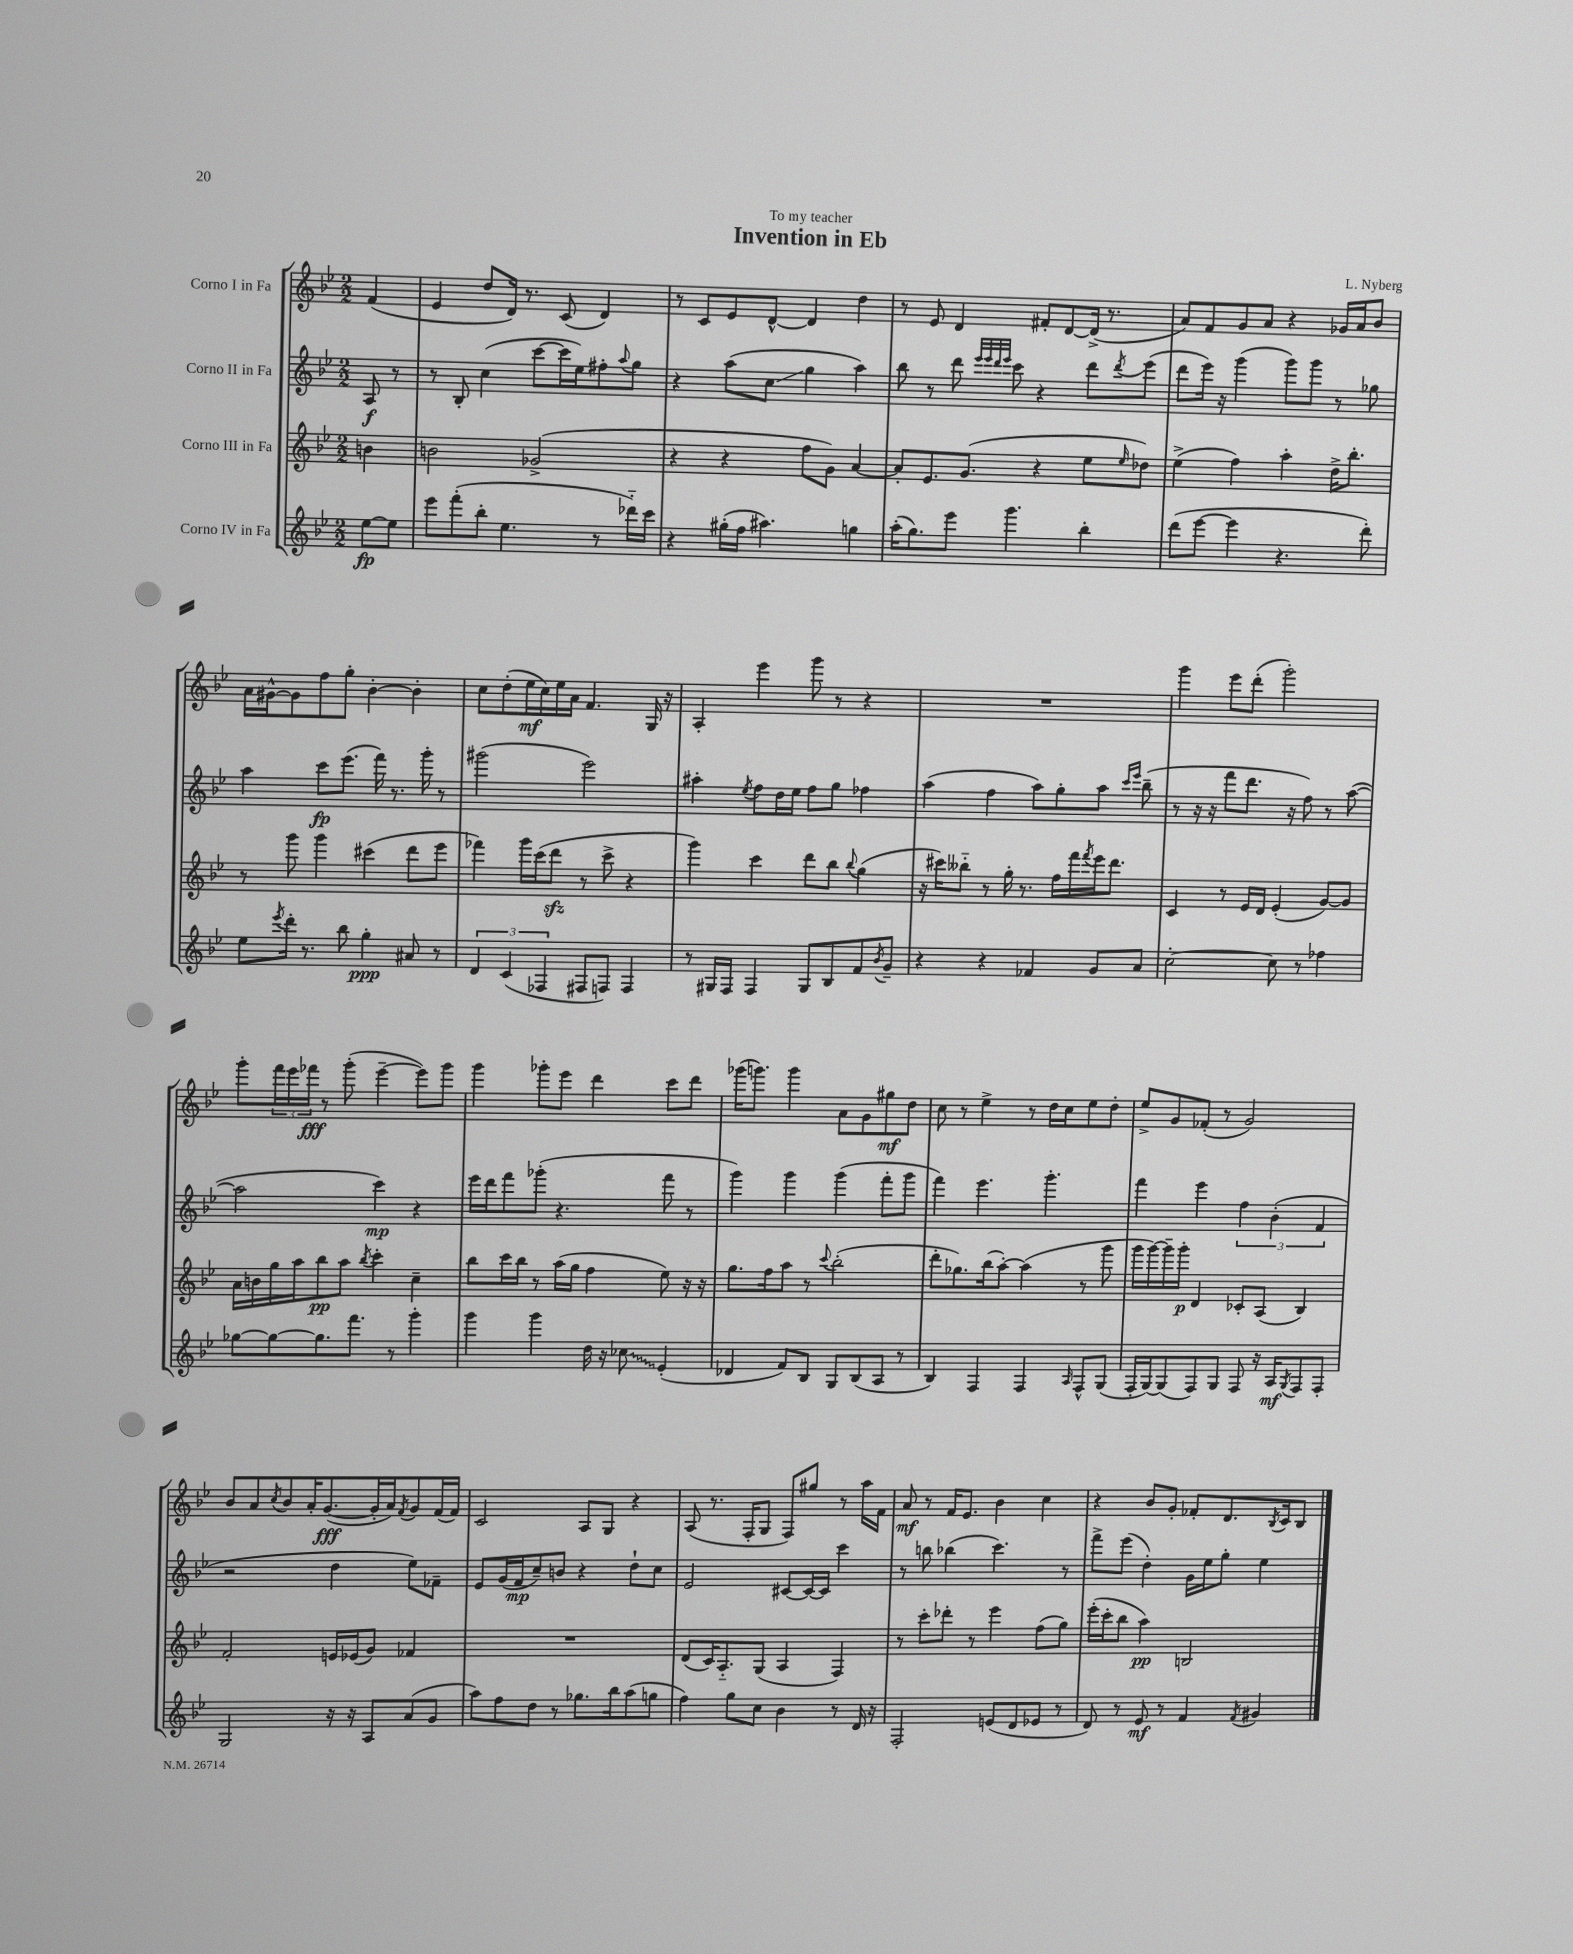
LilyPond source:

\header { title = "Invention in Eb" composer = "L. Nyberg" dedication = "To my teacher" }
<<
\new StaffGroup <<
\new Staff = "s0" \with { instrumentName = "Corno I in Fa" } {
    \clef treble \key bes \major \numericTimeSignature \time 2/2 \partial 4
    f'4( |
    ees'4 d''8 d'16) r8. c'8( d'4) |
    r8 c'8 ees'8 d'8~-^ d'4 d''4 |
    r8 ees'8 d'4 fis'8-. d'8~ d'16->( r8. |
    a'8) f'8 g'8 a'8 r4 ges'16 a'16 bes'8 |
    a'16 gis'16~-^ gis'8 f''8 g''8-. bes'4~-. bes'4-. |
    c''8 d''8-.( ees''16\mf c''16) ees''16 a'16 f'4. g16 r16 |
    a4-. ees'''4 g'''8 r8 r4 |
    R1 |
    g'''4 ees'''8 d'''8-.( g'''2-.) |
    g'''8-. \tuplet 3/2 { f'''16 ees'''16 fes'''16\fff } r8 g'''8-.( ees'''4~-- ees'''8) g'''8 |
    g'''4 ges'''8-. ees'''8 d'''4 c'''8 d'''8 |
    ges'''16( g'''8.) g'''4 a'8 g'8 gis''8\mf d''8 |
    c''8 r8 ees''4-> r8 d''16 c''16 ees''8 d''8-. |
    ees''8-> g'8 fes'8-.( r8 g'2) |
    bes'8 a'8 \acciaccatura { c''8 } bes'8 a'16-. g'8.~\fff( g'16-. a'16) \acciaccatura { f'8 } g'8 f'16( f'16) |
    c'2 a8 g8 r4 |
    a8( r8. f16-. g8 f8) gis''8 r8 a''16 f'16 |
    a'8\mf r8 f'16 ees'8. bes'4 c''4 |
    r4 bes'8 g'8-. fes'8-. d'8. \acciaccatura { bes8 } c'16 bes8 \bar "|." |
}
\new Staff = "s1" \with { instrumentName = "Corno II in Fa" } {
    \clef treble \key bes \major \numericTimeSignature \time 2/2 \partial 4
    a8\f r8 |
    r8 bes8-. c''4( c'''8~ c'''16 ees''16) fis''8-. \appoggiatura { a''8 } g''8 |
    r4 a''8( c''8\glissando g''4 a''4) |
    bes''8 r8 d'''8 \grace { ees'''32 ees'''32 d'''32 ees'''32 } c'''8 r4 d'''8 \acciaccatura { d'''8 } ees'''8( |
    d'''8 ees'''16) r16 g'''4( g'''8) g'''8 r8 ges''8 |
    a''4 c'''8\fp ees'''8.( f'''16) r8. g'''16-. r8 |
    gis'''2( ees'''2) |
    ais''4-. \acciaccatura { ees''8 } f''8 d''16 ees''16 f''8 g''8 fes''4 |
    a''4( f''4 a''8) g''8-. a''8 \grace { c'''16 ees'''16 } bes''8--( |
    r8 r16 r16 f'''8 d'''8. r16 f''8) r8 a''8~( |
    a''2 c'''4\mp) r4 |
    ees'''16 d'''16 f'''8 ges'''8-.( r4. f'''8 r8 |
    g'''4) g'''4 g'''4( f'''8-. g'''8 |
    f'''4) ees'''4. g'''4.-. |
    f'''4 ees'''4 \tuplet 3/2 { f''4 bes'4-.( f'4 } |
    r2 d''4 ees''8) fes'8-- |
    ees'8 g'16( f'16\mp c''8--) b'8 r4 d''8-! c''8 |
    ees'2 cis'8~ cis'16~ cis'16 c'''4 |
    r8 b''8 bes''4( c'''4.) r8 |
    f'''8-> ees'''8( d''4-.) g'16 ees''16 g''8-. ees''4 \bar "|." |
}
\new Staff = "s2" \with { instrumentName = "Corno III in Fa" } {
    \clef treble \key bes \major \numericTimeSignature \time 2/2 \partial 4
    b'4 |
    b'2 ges'2->( |
    r4 r4 f''8 g'8) a'4~ |
    a'8-. ees'8. g'8.( r4 ees''8 \grace { ees''16 } des''8) |
    ees''4->( f''4) a''4-. d''16-> bes''8.-. |
    r8 g'''8 g'''4 cis'''4( d'''8 ees'''8 |
    fes'''4) g'''16 c'''16( d'''8\sfz r8 c'''8-> r4 |
    g'''4) c'''4 d'''8 bes''8 \appoggiatura { bes''8 } g''4( |
    r16 cis'''16) beses''8-_ r8 g''16-. r8. f''16 f'''16 \acciaccatura { f'''8 } ees'''16 d'''8. |
    c'4 r8 ees'16 d'16 ees'4-.( g'8~) g'8 |
    a'16 b'16 g''16 a''16 bes''8\pp a''8 \acciaccatura { bes''8 } c'''4-. c''4-- |
    bes''8 c'''16 bes''16 r8 a''16( g''16 f''4 ees''8) r16 r16 |
    g''8. f''16 a''8 r8 \appoggiatura { c'''8 } bes''2-.( |
    d'''8-. ges''8.) bes''16( a''8~-.) a''4( r8 g'''8 |
    g'''16 g'''16~) g'''16-- g'''16-.\p d'4 ces'8-. a8( bes4) |
    f'2-. e'16 ees'16( g'8) fes'4 |
    R1 |
    d'8( c'16) a8.-_ g8( a4 f4) |
    r8 c'''8-. des'''8-. r8 ees'''4 f''8( g''8) |
    ees'''16-.( c'''16-. bes''8 a''4\pp) b2 \bar "|." |
}
\new Staff = "s3" \with { instrumentName = "Corno IV in Fa" } {
    \clef treble \key bes \major \numericTimeSignature \time 2/2 \partial 4
    ees''8~\fp ees''8 |
    ees'''8 f'''8-.( bes''8-. ees''4. r8 des'''16-_) c'''16 |
    r4 gis''16-.( f''16 ais''4.) g''4 |
    a''16-.( g''8.) ees'''8 g'''4. bes''4-. |
    d'''8( ees'''8~ ees'''4 r4. d'''8-.) |
    ees''8 \acciaccatura { ees'''8 } d'''16-. r8. bes''8 g''4-.\ppp ais'8 r8 |
    \tuplet 3/2 { d'4 c'4( fes4 } fis8 f8) f4 |
    r8 gis16 f16 f4 gis8 bes8 f'8 \acciaccatura { bes'8 } g'8-- |
    r4 r4 fes'4 g'8 a'8 |
    c''2~-. c''8 r8 fes''4 |
    ges''8~ ges''8~ ges''8. f'''8. r8 g'''4-. |
    g'''4 g'''4 d''16 r16 \once \override Glissando.style = #'zigzag ces''8\glissando ees'4-.( |
    des'4 f'8) bes8 g8 bes8( a8 r8 |
    bes4) f4 f4 \grace { a16 } f8-^ g8( |
    f16-. g16~) g8( f8) g8 f8 r16 a16\mf \acciaccatura { g8 } f8 f8-. |
    g2 r16 r16 a8 a'8( g'8 |
    a''8) f''8 d''8 r8 ges''8. bes''16 a''8( g''8 |
    f''4) g''8 c''8 bes'4 r8 d'16 r16 |
    f2-. e'8( d'8 ees'8 r8 |
    d'8) r8 ees'8\mf r8 f'4 \acciaccatura { f'8 } gis'4 \bar "|." |
}
>>
>>
\layout { \context { \Score \remove "Bar_number_engraver" } }
